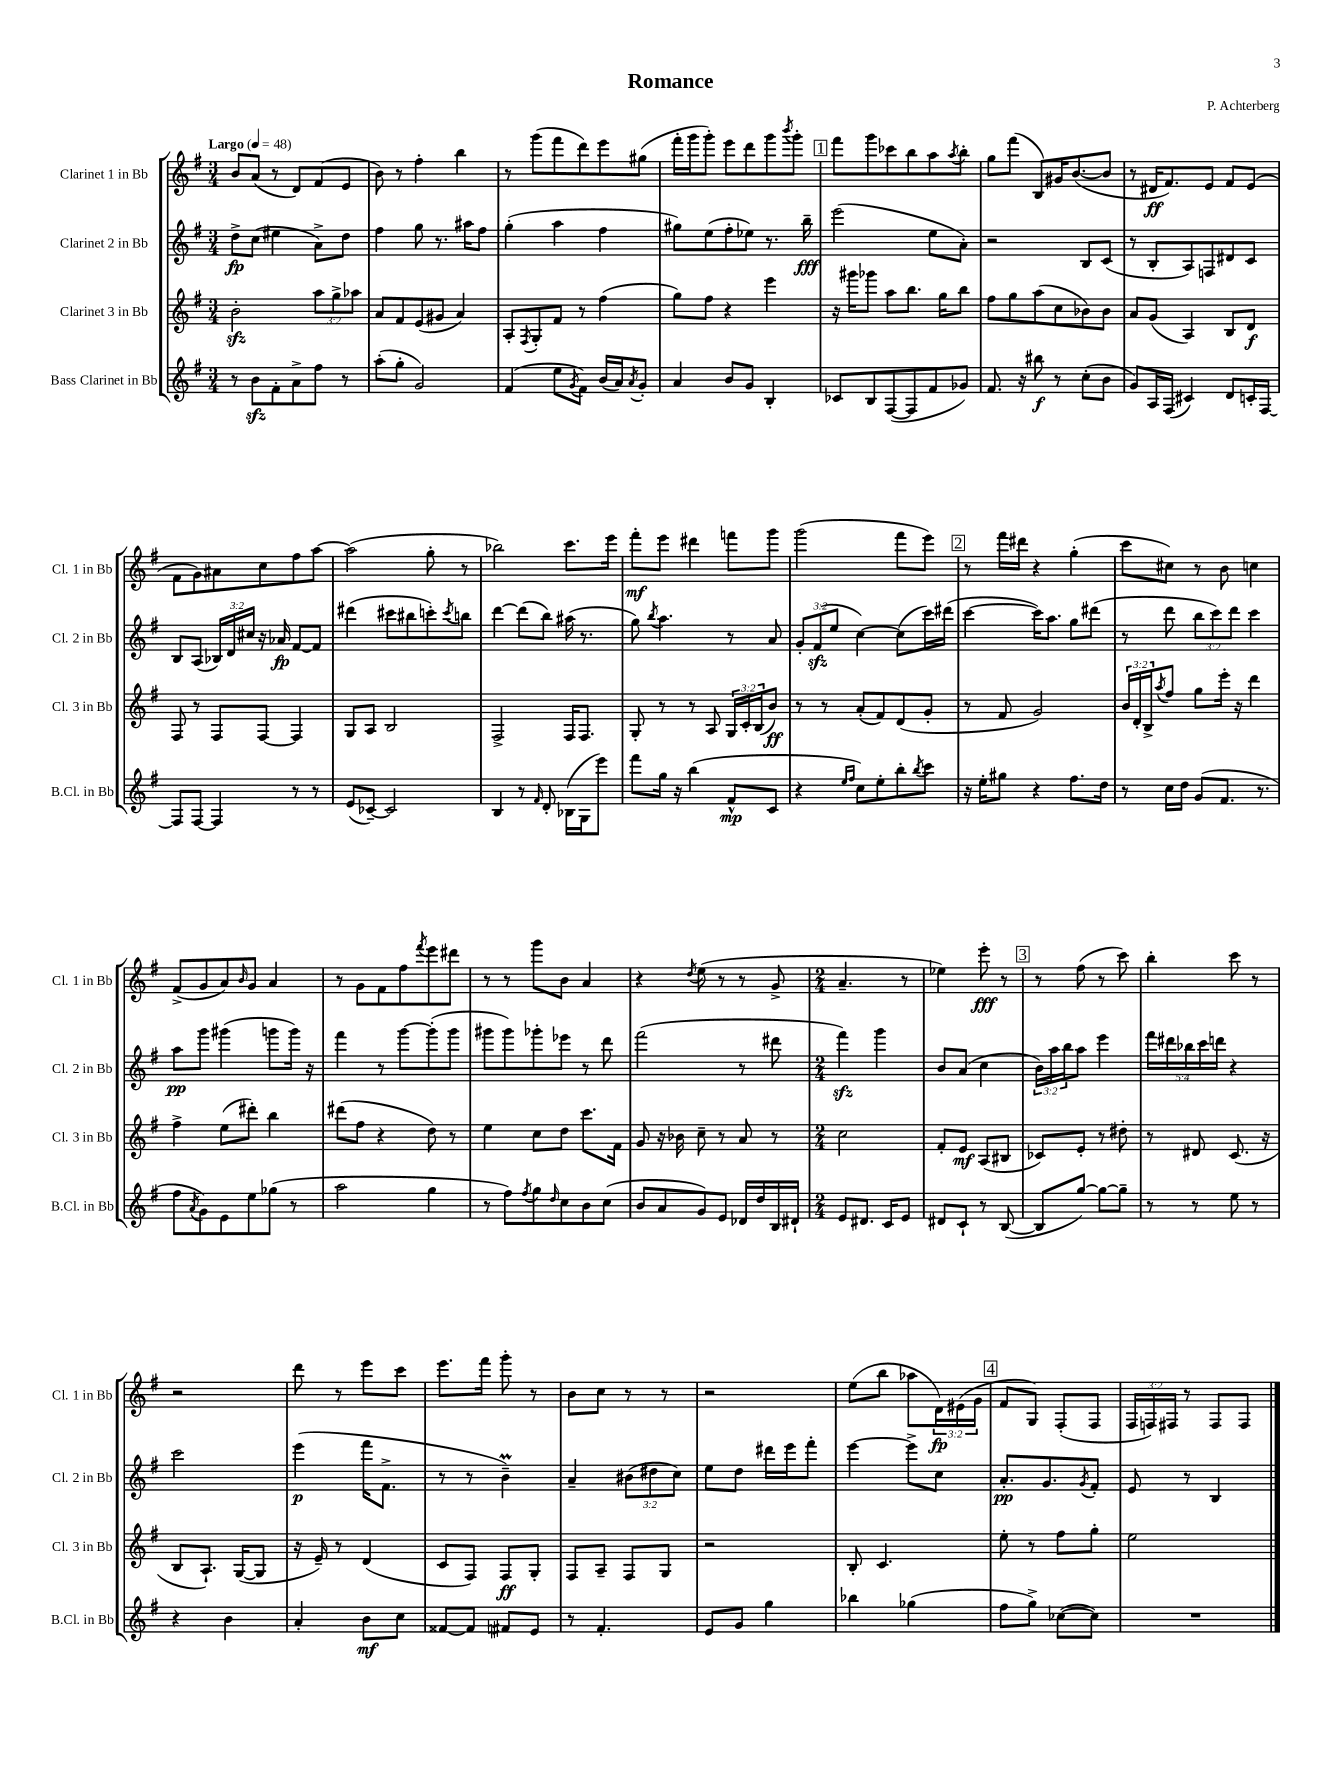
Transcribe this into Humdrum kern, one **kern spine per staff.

**kern	**dynam	**kern	**dynam	**kern	**dynam	**kern	**dynam
*part4	*part4	*part3	*part3	*part2	*part2	*part1	*part1
*staff4	*staff4	*staff3	*staff3	*staff2	*staff2	*staff1	*staff1
*I"Bass Clarinet in Bb	*	*I"Clarinet 3 in Bb	*	*I"Clarinet 2 in Bb	*	*I"Clarinet 1 in Bb	*
*I'B.Cl. in Bb	*	*I'Cl. 3 in Bb	*	*I'Cl. 2 in Bb	*	*I'Cl. 1 in Bb	*
*clefG2	*	*clefG2	*	*clefG2	*	*clefG2	*
*k[f#]	*	*k[f#]	*	*k[f#]	*	*k[f#]	*
*M3/4	*	*M3/4	*	*M3/4	*	*M3/4	*
*MM48	*	*MM48	*	*MM48	*	*MM48	*
=1	=1	=1	=1	=1	=1	=1	=1
!	!	!	!	!	!	!LO:TX:a:B:t=Largo	!
8r	.	2bzz'\	.	8dd^\L	fp	8b/L	.
8bzz\L	.	.	.	(8cc\J	.	(8a/J	.
8f#'\	.	.	.	4ee#X\	.	8r	.
8a^\	.	.	.	.	.	8d/L)	.
8ff#\J	.	12aa\L	.	8a^\L)	.	(8f#/	.
.	.	12gg^\	.	.	.	.	.
8r	.	.	.	8dd\J	.	8e/J	.
.	.	12aa-X\J	.	.	.	.	.
=2	=2	=2	=2	=2	=2	=2	=2
(8aa'\L	.	8a/L	.	4ff#\	.	8b\)	.
8gg'\J	.	8f#/	.	.	.	8r	.
2g/)	.	(8e/	.	8gg\	.	4ff#'\	.
.	.	8g#X/J	.	8.r	.	.	.
.	.	4a/)	.	.	.	4bb\	.
.	.	.	.	16aa#X\KL	.	.	.
.	.	.	.	8ff#\J	.	.	.
=3	=3	=3	=3	=3	=3	=3	=3
(4f#/	.	8A'/L	.	(4gg'\	.	8r	.
.	.	8qF#/	.	.	.	.	.
.	.	8G'/	.	.	.	(8ggg\L	.
8ee\L	.	8f#/J	.	4aa\	.	8fff#\	.
8qg/	.	.	.	.	.	.	.
8f#\J)	.	8r	.	.	.	8ddd\)	.
(16b/LL	.	(4ff#\	.	4ff#\	.	8eee\	.
16a/J)	.	.	.	.	.	.	.
8qa/	.	.	.	.	.	.	.
8g'/J	.	.	.	.	.	(8gg#X\J	.
=4	=4	=4	=4	=4	=4	=4	=4
4a/	.	8gg\L)	.	8gg#X\L)	.	16fff#'\LL	.
.	.	.	.	.	.	16ggg\J	.
.	.	8ff#\J	.	(8ee\	.	8ggg'\J)	.
8b/L	.	4r	.	8ff#'\	.	8eee\L	.
8g/J	.	.	.	8ee-X\J)	.	8ddd\	.
4B'/	.	4eee\	.	8.r	.	8ggg\	.
.	.	.	.	.	.	8qbbb/	.
.	.	.	.	.	.	8ggg'\J	.
.	.	.	.	16bb~\	fff	.	.
!!LO:REH:place=s1:t=1
=5	=5	=5	=5	=5	=5	=5	=5
8c-X/L	.	16r	.	(2eee\	.	8fff#\L	.
.	.	16ggg#X\KL	.	.	.	.	.
8B/	.	8ggg-X\J	.	.	.	8ggg\	.
([8F#/	.	8aa\L	.	.	.	8ccc-X\	.
8F#/]	.	8.bb\J	.	.	.	8bb\	.
8f#/	.	.	.	8ee\L	.	8aa\	.
.	.	16gg\KL	.	.	.	.	.
.	.	.	.	.	.	8qaa/	.
8g-X/J)	.	8bb\J	.	8a'\J)	.	8bb'\J	.
=6	=6	=6	=6	=6	=6	=6	=6
8.f#/	.	8ff#\L	.	2r	.	8gg\L	.
.	.	8gg\	.	.	.	(8fff#\J	.
16r	.	.	.	.	.	.	.
8bb#X\	f	(8aa\	.	.	.	8B/L)	.
8r	.	8cc\	.	.	.	16g#X/K	.
.	.	.	.	.	.	([8.b/	.
(8cc'\L	.	8b-X\)	.	8B/L	.	.	.
8b\J	.	8b-\J	.	(8c/J	.	8b/J]	.
=7	=7	=7	=7	=7	=7	=7	=7
8g/L)	.	8a/L	.	8r	.	8r	.
16A/L	.	(8g/J	.	8B'/L	.	16d#X/KL	ff
(16F#/JJ	.	.	.	.	.	8.f#/)	.
4c#X/)	.	4A/)	.	8A/)	.	.	.
.	.	.	.	8Fn/	.	8e/J	.
8d/L	.	8B/L	.	8d#X/	.	8f#/L	.
16cn'/L	.	8d/J	f	8c/J	.	(8e/J	.
[16F#/JJ	.	.	.	.	.	.	.
!!LO:LB:g=z
=8	=8	=8	=8	=8	=8	=8	=8
8F#/L]	.	8F#/	.	8B/L	.	8f#\L	.
[8F#/J	.	8r	.	(8A/J	.	8g\)	.
4F#/]	.	8F#/L	.	24B-X/LL)	.	8a#X\	.
.	.	.	.	24d/	.	.	.
.	.	.	.	24cc#X/JJ	.	.	.
.	.	[8F#/J	.	16r	.	8cc\	.
.	.	.	.	16a-X/	fp	.	.
8r	.	4F#/]	.	[8f#/L	.	8ff#\	.
8r	.	.	.	8f#/J]	.	[8aa\J	.
=9	=9	=9	=9	=9	=9	=9	=9
(8e/L	.	8G/L	.	(4ddd#X\	.	(2aa\]	.
[8c-X~/J)	.	8A/J	.	.	.	.	.
2c-/]	.	2B/	.	8ccc#X\L	.	.	.
.	.	.	.	8bb#X\	.	.	.
.	.	.	.	8cccn'\)	.	8gg'\	.
.	.	.	.	8qccc/	.	.	.
.	.	.	.	8bbn\J	.	8r	.
=10	=10	=10	=10	=10	=10	=10	=10
4B/	.	2F#^/	.	[4ddd\	.	2bb-X\)	.
8r	.	.	.	(8ddd\L]	.	.	.
16qqf#/	.	.	.	.	.	.	.
8d'/	.	.	.	8bb\J)	.	.	.
(16B-X\LL	.	16F#/KL	.	(16aa#X\	.	8.ccc\L	.
16G\J	.	8.F#/J	.	8.r	.	.	.
8eee\J)	.	.	.	.	.	.	.
.	.	.	.	.	.	16eee\Jk	.
=11	=11	=11	=11	=11	=11	=11	=11
8fff#\L	.	8G'/	.	8gg\)	.	8fff#'\L	mf
.	.	.	.	8qbb/	.	.	.
16gg\Jk	.	8r	.	4.aa\	.	8eee\J	.
16r	.	.	.	.	.	.	.
(4bb\	.	8r	.	.	.	4ddd#X\	.
.	.	8A/	.	.	.	.	.
8f#^^/L	mp	24G/LL	.	8r	.	8fffn\L	.
.	.	24c'/	.	.	.	.	.
.	.	(24B/J	.	.	.	.	.
8c/J	.	8b/J)	ff	8a/	.	8ggg\J	.
=12	=12	=12	=12	=12	=12	=12	=12
4r	.	8r	.	12g'/L	.	(2ggg\	.
.	.	.	.	(12f#zz/	.	.	.
.	.	8r	.	.	.	.	.
.	.	.	.	12ee/J	.	.	.
16qqee/LL	.	.	.	.	.	.	.
16qqff#/JJ	.	.	.	.	.	.	.
8cc\L)	.	(8a'/L	.	[4cc\)	.	.	.
8ee'\	.	8f#/)	.	.	.	.	.
8bb'\	.	(8d/	.	(8cc\L]	.	8fff#\L	.
8qbb/	.	.	.	.	.	.	.
8ccc\J	.	8g'/J	.	16ccc\L)	.	8eee\J)	.
.	.	.	.	(16ddd#X\JJ	.	.	.
!!LO:REH:place=s1:t=2
=13	=13	=13	=13	=13	=13	=13	=13
16r	.	8r	.	[4ccc\	.	8r	.
16ee'\KL	.	.	.	.	.	.	.
8gg#X\J	.	8f#/	.	.	.	16fff#\LL	.
.	.	.	.	.	.	16ddd#X\JJ	.
4r	.	2g/)	.	16ccc\KL])	.	4r	.
.	.	.	.	8.aa\J	.	.	.
8.ff#\L	.	.	.	8gg\L	.	(4gg'\	.
.	.	.	.	(8ddd#X\J	.	.	.
16dd\Jk	.	.	.	.	.	.	.
=14	=14	=14	=14	=14	=14	=14	=14
8r	.	24b/LL	.	8r	.	8ccc\L	.
.	.	24d'/	.	.	.	.	.
.	.	24B^/J	.	.	.	.	.
.	.	8qaa/	.	.	.	.	.
16cc\LL	.	8ff#/J	.	8ddd\	.	8cc#X\J)	.
16dd\JJ	.	.	.	.	.	.	.
(8g/L	.	8gg\L	.	12bb\L	.	8r	.
.	.	.	.	12ccc\)	.	.	.
8.f#/J	.	16eee'\Jk	.	.	.	8b\	.
.	.	.	.	12ddd\J	.	.	.
.	.	16r	.	.	.	.	.
.	.	4ddd\	.	4ccc\	.	4ccn\	.
8.r	.	.	.	.	.	.	.
!!LO:LB:g=z
=15	=15	=15	=15	=15	=15	=15	=15
8ff#\L	.	4ff#^\	.	8aa\L	pp	(8f#^/L	.
8qa/	.	.	.	.	.	.	.
8g\)	.	.	.	8ggg\J	.	8g/	.
8e\	.	(8ee\L	.	(4ggg#X\	.	8a/)	.
.	.	.	.	.	.	16qqb/	.
8ee\	.	8ddd#X'\J)	.	.	.	8g/J	.
(8gg-X\J	.	4bb\	.	8gggn\L	.	4a/	.
8r	.	.	.	16ggg\Jk)	.	.	.
.	.	.	.	16r	.	.	.
=16	=16	=16	=16	=16	=16	=16	=16
2aa\	.	(8ddd#X\L	.	4fff#\	.	8r	.
.	.	8ff#\J	.	.	.	8g\L	.
.	.	4r	.	8r	.	8f#\	.
.	.	.	.	[8ggg\L	.	8ff#\	.
.	.	.	.	.	.	8qfff#/	.
4gg\	.	8dd\)	.	(8ggg'\]	.	8eee\	.
.	.	8r	.	8ggg\J	.	8ddd#X\J	.
=17	=17	=17	=17	=17	=17	=17	=17
8r	.	4ee\	.	8ggg#X\L	.	8r	.
8ff#\L)	.	.	.	8ggg#\)	.	8r	.
8qff#/	.	.	.	.	.	.	.
8gg\	.	8cc\L	.	8ggg-X'\	.	8ggg\L	.
16qqdd/	.	.	.	.	.	.	.
8cc\	.	8dd\J	.	8eee-X\J	.	8b\J	.
8b\	.	8.ccc\L	.	8r	.	4a/	.
(8cc\J	.	.	.	8ddd\	.	.	.
.	.	16f#\Jk	.	.	.	.	.
=18	=18	=18	=18	=18	=18	=18	=18
8b/L	.	8g/	.	(2fff#\	.	4r	.
8a/	.	16r	.	.	.	.	.
.	.	16b-X\	.	.	.	.	.
.	.	.	.	.	.	8qdd/	.
8g/)	.	8cc~\	.	.	.	(8ee\	.
8e/J	.	8r	.	.	.	8r	.
16d-X/LL	.	8a/	.	8r	.	8r	.
16dd/	.	.	.	.	.	.	.
16B/	.	8r	.	8ddd#X\	.	8g^/	.
16d#X`/JJ	.	.	.	.	.	.	.
=19	=19	=19	=19	=19	=19	=19	=19
*M2/4	*	*M2/4	*	*M2/4	*	*M2/4	*
8e/L	.	2cc\	.	4fff#zz\)	.	4.a~/	.
8.d#X/J	.	.	.	.	.	.	.
.	.	.	.	4ggg\	.	.	.
16c/KL	.	.	.	.	.	.	.
8e/J	.	.	.	.	.	8r	.
=20	=20	=20	=20	=20	=20	=20	=20
8d#X/L	.	8f#'/L	.	8b/L	.	4ee-X\)	.
8c`/J	.	8e/J	mf	(8a/J	.	.	.
8r	.	(8A/L	.	4cc\	.	8eee'\	fff
([8B/	.	8B#X/J	.	.	.	8r	.
!!LO:REH:place=s1:t=3
=21	=21	=21	=21	=21	=21	=21	=21
8B/L]	.	8c-X/L)	.	24b\LL)	.	8r	.
.	.	.	.	24aa\	.	.	.
.	.	.	.	24bb\J	.	.	.
[8gg/J)	.	8e'/J	.	8aa\J	.	(8ff#\	.
8gg\L_	.	8r	.	4eee\	.	8r	.
8gg~\J]	.	8dd#X'\	.	.	.	8ccc\)	.
=22	=22	=22	=22	=22	=22	=22	=22
8r	.	8r	.	20fff#\LL	.	4bb'\	.
.	.	.	.	20ddd#X\	.	.	.
.	.	.	.	20bb-X\	.	.	.
8r	.	8d#X/	.	.	.	.	.
.	.	.	.	20ccc\	.	.	.
.	.	.	.	20dddn\JJ	.	.	.
8ee\	.	(8.c/	.	4r	.	8ccc\	.
8r	.	.	.	.	.	8r	.
.	.	16r	.	.	.	.	.
!!LO:LB:g=z
=23	=23	=23	=23	=23	=23	=23	=23
4r	.	8B/L	.	2ccc\	.	2r	.
.	.	8.A`/J)	.	.	.	.	.
4b\	.	.	.	.	.	.	.
.	.	([16G/KL	.	.	.	.	.
.	.	8G/J]	.	.	.	.	.
=24	=24	=24	=24	=24	=24	=24	=24
4a'/	.	16r	.	(4eee\	p	8ddd\	.
.	.	16e~/)	.	.	.	.	.
.	.	8r	.	.	.	8r	.
8b\L	mf	(4d/	.	16fff#\KL	.	8eee\L	.
.	.	.	.	8.f#^\J	.	.	.
8cc\J	.	.	.	.	.	8ccc\J	.
=25	=25	=25	=25	=25	=25	=25	=25
[8f##X/L	.	8c/L	.	8r	.	8.eee\L	.
8f##/J]	.	8F#/J)	.	8r	.	.	.
.	.	.	.	.	.	16fff#\Jk	.
8f#X/L	.	8F#/L	ff	4bm~\)	.	8ggg'\	.
8e/J	.	8G'/J	.	.	.	8r	.
=26	=26	=26	=26	=26	=26	=26	=26
8r	.	8F#/L	.	4a~/	.	8b\L	.
4.f#'/	.	8A~/J	.	.	.	8cc\J	.
.	.	8F#/L	.	(12b#X\L	.	8r	.
.	.	.	.	12dd#X\	.	.	.
.	.	8G/J	.	.	.	8r	.
.	.	.	.	12cc\J)	.	.	.
=27	=27	=27	=27	=27	=27	=27	=27
8e/L	.	2r	.	8ee\L	.	2r	.
8g/J	.	.	.	8dd\J	.	.	.
4gg\	.	.	.	16ddd#X\LL	.	.	.
.	.	.	.	16eee\J	.	.	.
.	.	.	.	8fff#'\J	.	.	.
=28	=28	=28	=28	=28	=28	=28	=28
4bb-X\	.	8B'/	.	[4eee\	.	(8ee\L	.
.	.	4.c/	.	.	.	8bb\J	.
(4gg-X\	.	.	.	8eee^\L]	.	8aa-X\L	.
.	.	.	.	8cc\J	.	24d\L)	fp
.	.	.	.	.	.	(24e#X\	.
.	.	.	.	.	.	24g\JJ	.
!!LO:REH:place=s1:t=4
=29	=29	=29	=29	=29	=29	=29	=29
8ff#\L	.	8ee'\	.	8.a'/L	pp	8f#/L	.
8gg^\J)	.	8r	.	.	.	8G/J)	.
.	.	.	.	8.g/	.	.	.
([8cc-X\L	.	8ff#\L	.	.	.	(8F#'/L	.
.	.	.	.	8qg/	.	.	.
8cc-\J])	.	8gg'\J	.	8f#'/J	.	8F#/J	.
=30	=30	=30	=30	=30	=30	=30	=30
2r	.	2ee\	.	8e/	.	24F#/LL	.
.	.	.	.	.	.	24Fn/)	.
.	.	.	.	.	.	24F#X/JJ	.
.	.	.	.	8r	.	8r	.
.	.	.	.	4B/	.	8F#/L	.
.	.	.	.	.	.	8F#/J	.
==	==	==	==	==	==	==	==
*-	*-	*-	*-	*-	*-	*-	*-
